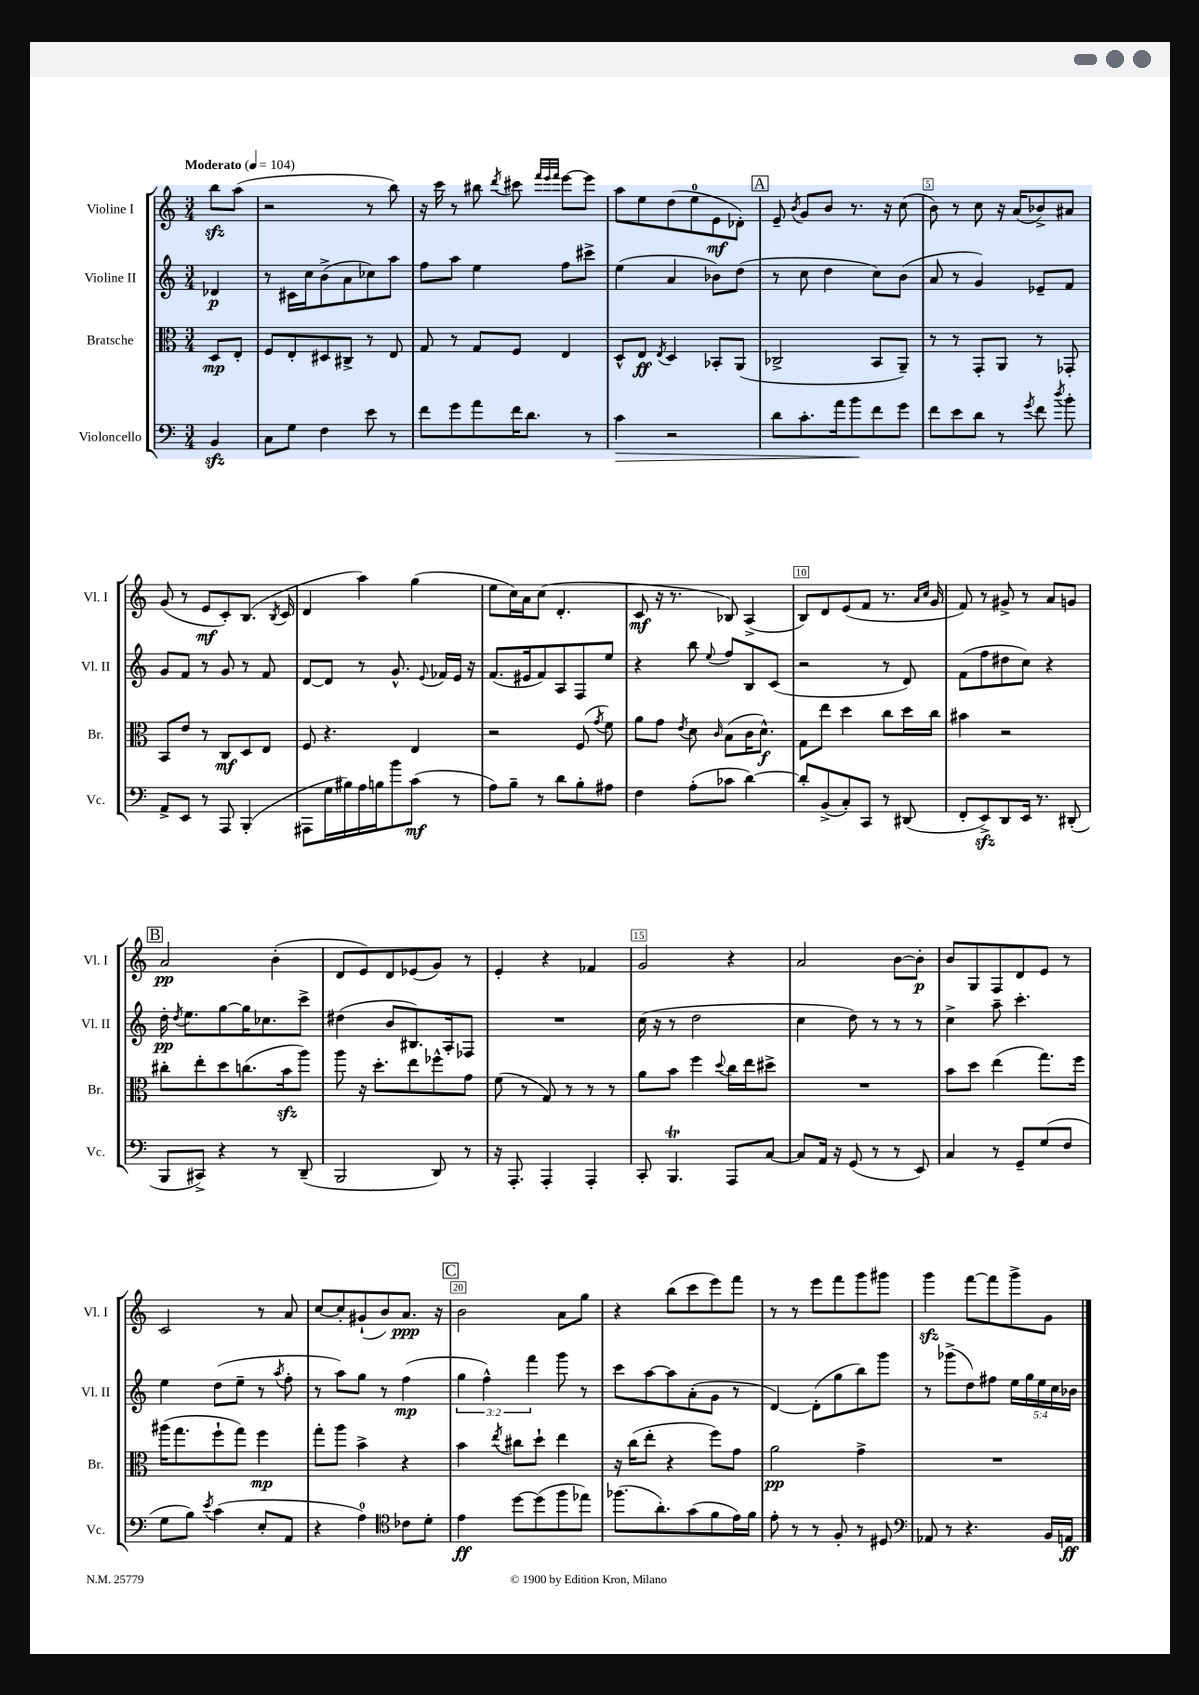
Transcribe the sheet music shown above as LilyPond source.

<<
\new StaffGroup <<
\new Staff = "s0" \with { instrumentName = "Violine I" shortInstrumentName = "Vl. I" } {
    \clef treble \key c \major \numericTimeSignature \time 3/4 \partial 4 \tempo "Moderato" 4 = 104
    \autoBeamOff b''8[\sfz a''8]( |
    r2 r8 b''8) |
    r16 c'''16 r8 bis''8 \acciaccatura { d'''8 } cis'''8 \grace { f'''32[ e'''32 f'''32] } e'''8[~ e'''8] |
    a''8[ e''8 d''8( e''8-0 e'8\mf des'8]-.) |
    \mark \markup { \box "A" } e'8-- \acciaccatura { b'8 } g'8[ b'8] r8. r16 c''8( |
    b'8) r8 c''8 r16 a'16[( bes'8->) ais'8] |
    g'8( r8 e'8[\mf c'8-.) b8.]( \acciaccatura { b8 } c'16 |
    d'4 a''4) g''4( |
    e''8[ c''16) a'16 c''8]( d'4.-. |
    c'8\mf r16 r8. bes8) a4->( |
    b8[) d'8 e'8( f'8] r8. \grace { a'16[ c''16] } g'16 |
    f'8) r8 gis'8-> r8 a'8[ g'8] |
    \mark \markup { \box "B" } a'2\pp b'4-.( |
    d'8[ e'8) d'8 ees'8( g'8]) r8 |
    e'4-. r4 fes'4 |
    g'2 r4 |
    a'2 b'8[~ b'8]-.\p |
    b'8[ g8 f8 d'8 e'8] r8 |
    c'2 r8 a'8 |
    c''8[~ c''8-. gis'8-!( b'8) a'8.]\ppp r16 |
    \mark \markup { \box "C" } b'2 a'8[ g''8] |
    r4 b''8[( c'''8 e'''8) f'''8] |
    r8 r8 e'''8[ f'''8 g'''8 gis'''8] |
    g'''4\sfz f'''8[~ f'''8 g'''8-> g'8] \bar "|." |
}
\new Staff = "s1" \with { instrumentName = "Violine II" shortInstrumentName = "Vl. II" } {
    \clef treble \key c \major \numericTimeSignature \time 3/4 \override Staff.TupletNumber.text = #tuplet-number::calc-fraction-text \partial 4
    \autoBeamOff des'4\p |
    r8 cis'16[ c''16 b'8->( a'8 ces''8) a''8] |
    f''8[ a''8] e''4 f''8[ cis'''8]-> |
    e''4( a'4 bes'8[) d''8]( |
    \mark \markup { \box "A" } r8 c''8 d''4 c''8[) b'8]( |
    a'8 r8 g'4) ees'8[-- f'8] |
    g'8[ f'8] r8 g'8 r8 f'8 |
    d'8[~ d'8] r8 g'8.-^ \appoggiatura { e'8 } fes'16[ e'16] r16 |
    f'8.[( eis'16 f'8) a8 f8 e''8] |
    r4 b''8 \appoggiatura { e''8 } f''8[ b8 c'8]( |
    r2 r8 d'8) |
    f'8[( f''8 dis''8 c''8]) r4 |
    \mark \markup { \box "B" } d''16-.\pp \acciaccatura { d''8 } e''8.[ g''8~ g''16 ces''8. c'''8]-> |
    dis''4( b'8[ bis8.) a16-. fes8] |
    R2. |
    c''16( r16 r8 d''2 |
    c''4 d''8) r8 r8 r8 |
    c''4-> a''8-- c'''4.-. |
    e''4 d''8[( e''8]-- r8 \acciaccatura { a''8 } f''8-. |
    r8 a''8[) g''8] r8 f''4\mp( |
    \mark \markup { \box "C" } \tuplet 3/2 { g''4 f''4-^) f'''4 } g'''8 r8 |
    c'''8[ a''8~ a''8 a'8-.( g'8] r8 |
    d'4~) d'8[-.( g''8 b''8) g'''8] |
    r8 ges'''8[->( d''8) fis''8] \tuplet 5/4 { e''16[ g''16 e''16 c''16 bes'16] } \bar "|." |
}
\new Staff = "s2" \with { instrumentName = "Bratsche" shortInstrumentName = "Br." } {
    \clef alto \key c \major \numericTimeSignature \time 3/4 \partial 4
    \autoBeamOff d8[\mp e8]-. |
    f8[ e8-. dis8 cis8]-> r8 e8 |
    g8 r8 g8[ f8] e4 |
    d8[-^ e8]\ff \acciaccatura { e8 } d4 bes,8[-. a,8]( |
    \mark \markup { \box "A" } ces2-> b,8[ a,8]--) |
    r8 r8 g,8[-. a,8] r8 ges,8-. |
    b,8[ e'8] r8 c8[\mf d8 e8] |
    f8 r4. e4 |
    r2 f8( \acciaccatura { g'8 } f'8) |
    a'8[ g'8] \acciaccatura { e'8 } d'8 \grace { c'16 } b8[( c'16 d'8.]-^\f) |
    g8[ e''8] d''4 c''8[ d''16 c''16] |
    bis'4 r2 |
    \mark \markup { \box "B" } cis''8[-. e''8-. d''8 c''8.( b'16\sfz a''8]) |
    a''8 r16 d''8.[-. e''8 fes''8-^ g'8] |
    f'8( r8 g8) r8 r8 r8 |
    a'8[ b'8] f''4 \appoggiatura { d''8 } c''16[ e''16 dis''8]-> |
    R2. |
    b'8[ d''8] e''4( g''8.[) f''16] |
    ais''16[( g''8. f''8-! g''8]) f''4\mp |
    g''8[-. a''8] b'4-> r4 |
    \mark \markup { \box "C" } b'4 \acciaccatura { e''8 } cis''8[ d''8]-! e''4 |
    r16 c''16[( e''8]-. r4 f''8[) g'8] |
    a'2\pp g'4-> |
    R2. \bar "|." |
}
\new Staff = "s3" \with { instrumentName = "Violoncello" shortInstrumentName = "Vc." } {
    \clef bass \key c \major \numericTimeSignature \time 3/4 \partial 4
    \autoBeamOff b,4\sfz |
    c8[ g8] f4 e'8 r8 |
    f'8[ g'8 a'8 f'16 d'8.] r8 |
    c'4\> r2 |
    \mark \markup { \box "A" } d'8[ c'8.-. a'16 b'8\! f'8 g'8] |
    f'8[ e'8 d'8] r8 \acciaccatura { g'8 } f'8 \acciaccatura { d''8 } b'8-. |
    a,8[-> e,8] r8 a,,8 b,,4-.( |
    ais,,8[ g16 bis16) a16 b16 b'8 c'8]\mf( r8 |
    a8[) b8]-- r8 d'8[ b8-. ais8] |
    f4 a8[-.( ces'8] d'4~) |
    d'8[-. b,8->( c8-.) c,8] r8 dis,8( |
    f,8[-. e,8->\sfz) d,8 e,16] r8. dis,8-.( |
    \mark \markup { \box "B" } b,,8[ cis,8]->) r4 r8 d,8--( |
    b,,2 d,8) r8 |
    r16 a,,8.-. a,,4-. a,,4-. |
    c,8-. b,,4.\trill a,,8[ c8]~ |
    c8[ a,16] r16 g,8( r8 r8 e,8) |
    c4 r8 g,8[-- g8( f8] |
    g8[ b8]) \acciaccatura { e'8 } c'4( e8[-. a,8] |
    r4 a4-0) \clef tenor ces'8[ d'8]-. |
    \mark \markup { \box "C" } e'4\ff d''8[~ d''8( f''8 ees''8]) |
    fes''8.[( a'8.-.) g'8( f'8 e'16) f'16] |
    e'8-. r8 r8 f8-. r8 dis8 |
    \clef bass aes,8 r8 r4. b,16[ a,16]\ff \bar "|." |
}
>>
>>
\layout { \context { \Score \override BarNumber.break-visibility = ##(#f #t #t) barNumberVisibility = #(every-nth-bar-number-visible 5) \override BarNumber.stencil = #(make-stencil-boxer 0.1 0.3 ly:text-interface::print) } }
